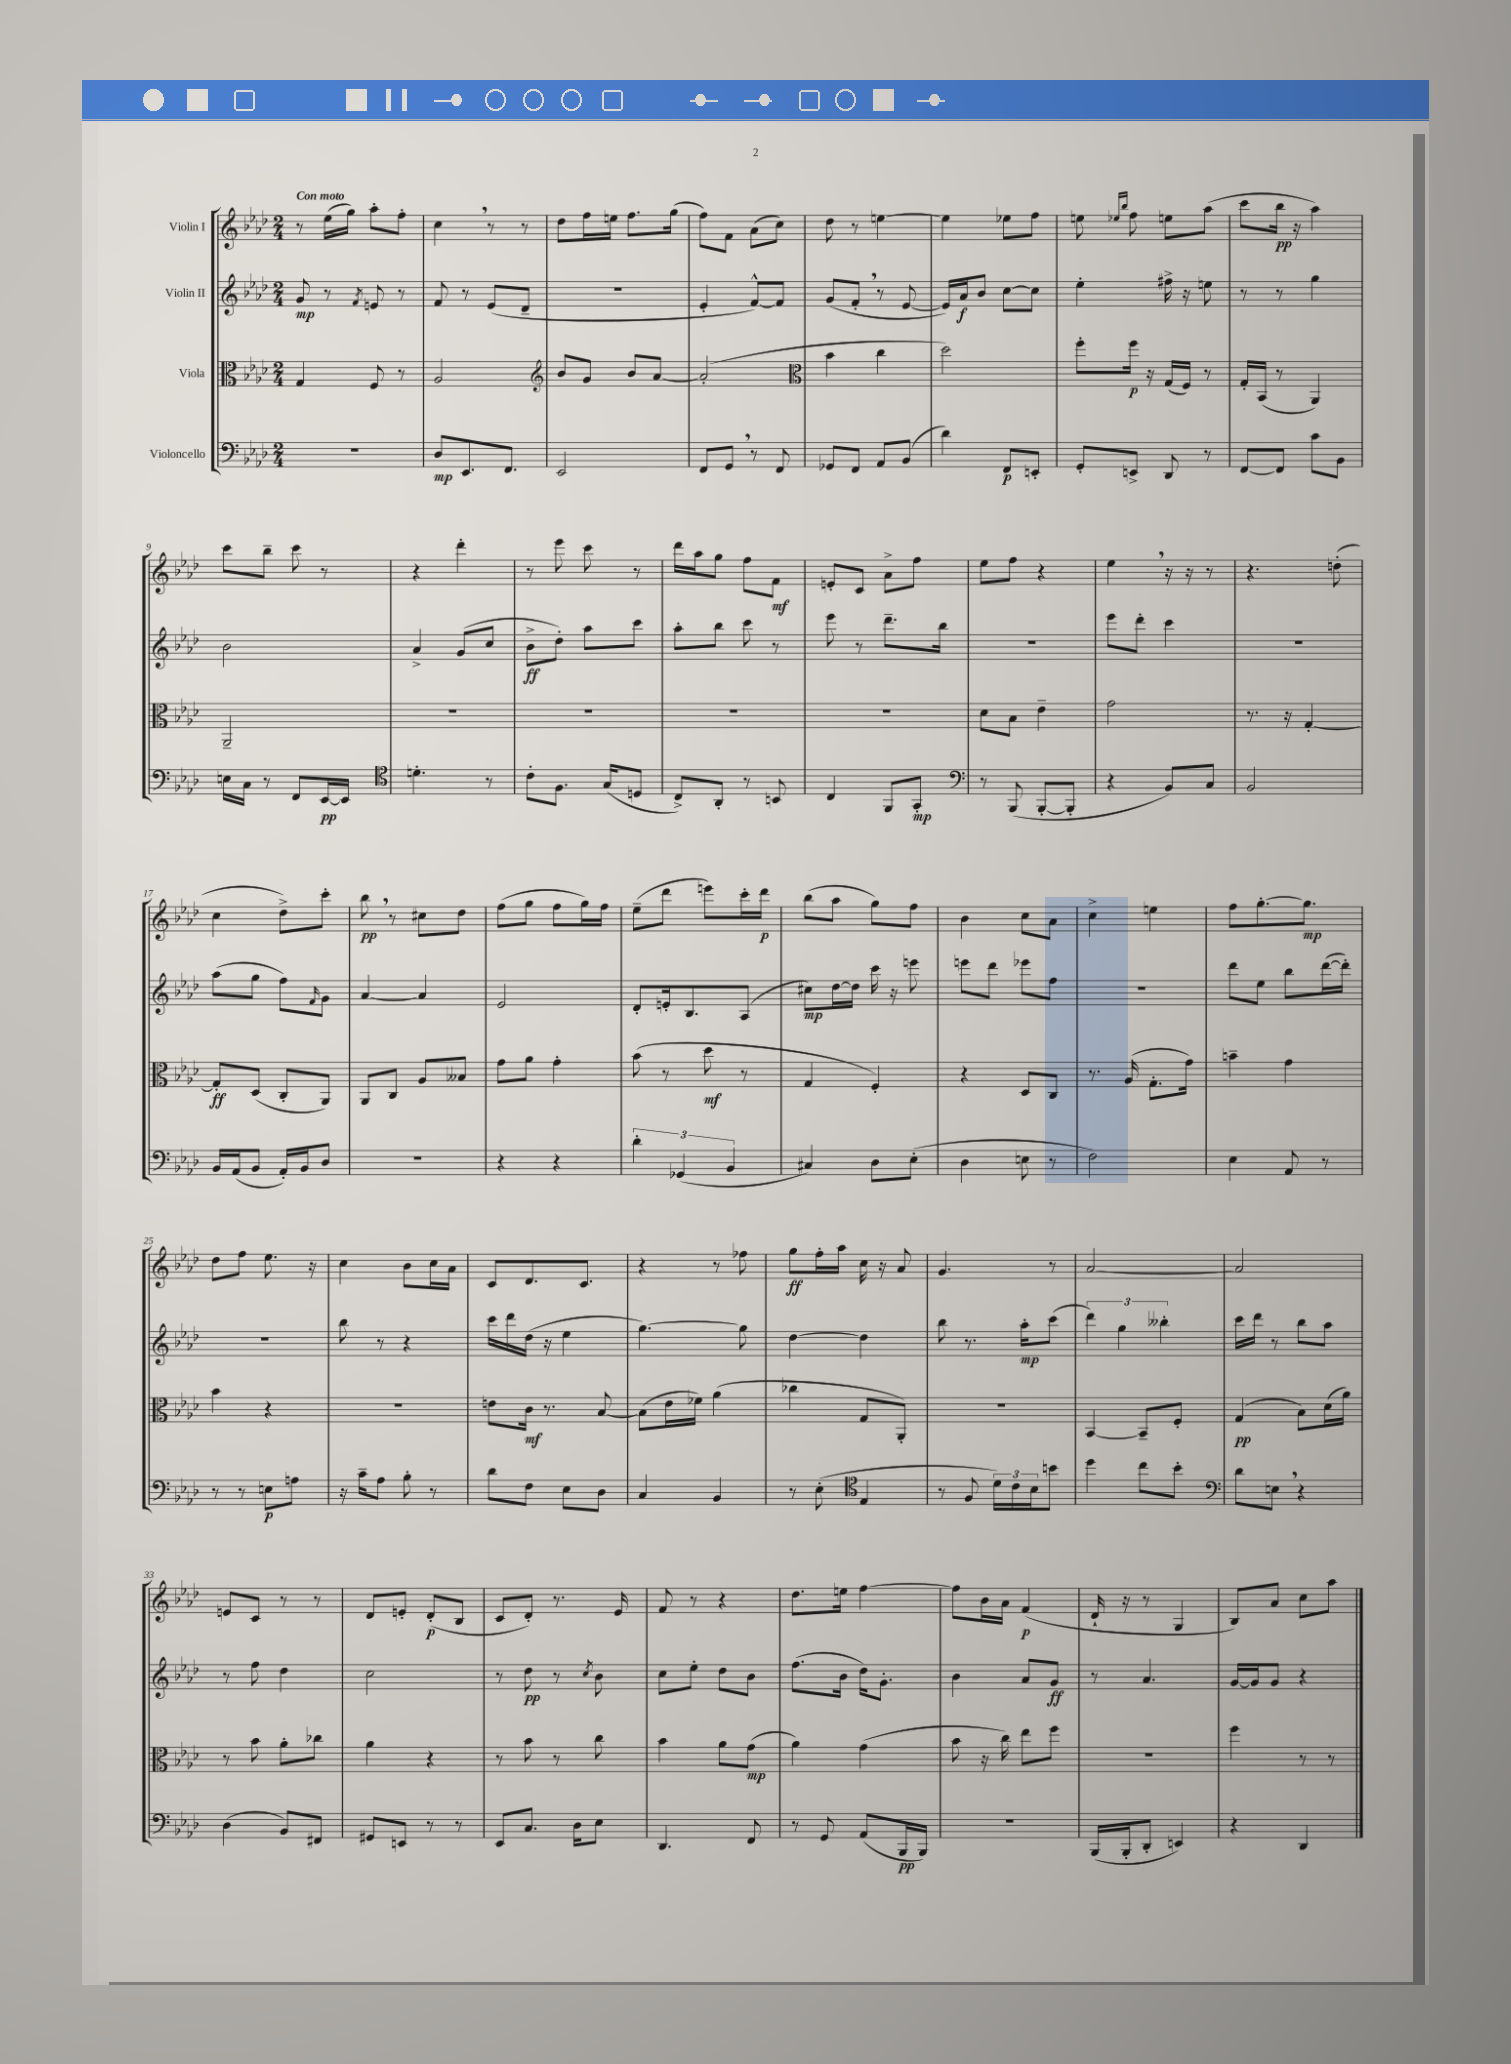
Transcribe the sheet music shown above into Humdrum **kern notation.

**kern	**kern	**kern	**kern
*staff4	*staff3	*staff2	*staff1
*clefF4	*clefC3	*clefG2	*clefG2
*k[b-e-a-d-]	*k[b-e-a-d-]	*k[b-e-a-d-]	*k[b-e-a-d-]
*M2/4	*M2/4	*M2/4	*M2/4
2r	4G	8g	8r
.	.	8r	(16ee-
.	.	.	16gg)
.	.	8qf	.
.	8F	8e	8aa-'
.	8r	8r	8ff'
=	=	=	=
8D-	2A-	8f	4cc
8.EE-	.	8r	.
.	.	(8e-	8r
8.FF	.	.	.
.	.	8d-~	8r
=	=	=	=
*	*clefG2	*	*
2EE-	8b-	2r	8dd-
.	8g	.	16ff
.	.	.	16ee
.	8b-	.	8.ff
.	[8a-	.	.
.	.	.	(16gg
=	=	=	=
8FF	(2a-']	4e-'	8ff)
8GG	.	.	8f
8r	.	[8f^^)	(8a-
8FF	.	8f]	8cc)
=	=	=	=
*	*clefC3	*	*
8GG-	4b-	(8g	8dd-
8FF	.	8f'	8r
8AA-	4cc	8r	[4ee
(8BB-	.	[8e-	.
=	=	=	=
4d-)	2dd-)	16e-])	4ee]
.	.	16a-	.
.	.	8b-	.
8FF	.	[8cc	8ee-
8EE'	.	8cc]	8ff
=	=	=	=
8GG'	8ff'	4ee-'	8ee
.	.	.	16qqee-
.	.	.	16qqbb-
8EE^	16ff	.	8ff
.	16r	.	.
8DD-	(16G	16ff#^	8ee
.	16F)	16r	.
8r	8r	8ee	(8aa-
=	=	=	=
[8FF	16G'	8r	8ccc
.	(16BB-	.	.
8FF]	8r	8r	16bb-
.	.	.	16r
8c	4AA-)	4gg	4aa-)
8BB-	.	.	.
=	=	=	=
16E	2AA-~	2b-	8ccc
16C	.	.	.
8r	.	.	8bb-~
8FF	.	.	8ccc
[16EE-	.	.	8r
16EE-]	.	.	.
=	=	=	=
*clefC4	*	*	*
4.d'	2r	4a-^	4r
.	.	(8g	4ddd-'
8r	.	8cc	.
=	=	=	=
8c'	2r	8b-^	8r
8.F	.	8dd-')	8eee-
.	.	8aa-	8ccc
(16G	.	.	.
8D	.	8ccc	8r
=	=	=	=
8C^)	2r	8aa-'	16ddd-
.	.	.	16aa-
8AA-'	.	8bb-	8gg
8r	.	8ccc	8ff
8BB	.	8r	8f
=	=	=	=
4C	2r	8eee-	8e'
.	.	8r	8c
8FF	.	8.ddd-~	8a-^
8GG'	.	.	8ff
.	.	16bb-	.
=	=	=	=
*clefF4	*	*	*
8r	8d-	2r	8ee-
(8BBB-	8B-	.	8ff
[8BBB-'	4e-~	.	4r
8BBB-']	.	.	.
=	=	=	=
4r	2g	8eee-	4ee-
.	.	8ddd-'	.
8BB-)	.	4ccc	16r
.	.	.	16r
8C	.	.	8r
=	=	=	=
2BB-	8.r	2r	4.r
.	16r	.	.
.	[4G'	.	.
.	.	.	(8dd'
=	=	=	=
16BB-	8G']	(8aa-	4cc
(16AA-	.	.	.
8BB-	(8D-	8gg	.
16AA-')	8C'	8ff)	8dd-^)
16BB-	.	.	.
.	.	16qqf	.
8D-	8AA-)	8g	8ccc'
=	=	=	=
2r	8AA-	[4a-	8bb-
.	8C	.	8r
.	8A-	4a-]	8cc#
.	8B--	.	8dd-
=	=	=	=
4r	8g	2e-	(8ff
.	8a-	.	8gg
4r	4g'	.	8ff
.	.	.	16gg)
.	.	.	16ff
=	=	=	=
6d-'	(8b-	8d-'	(8ee-~
.	8r	16e'	8ddd-
(6GG-	.	.	.
.	.	8.B-	.
.	8dd-	.	8eee)
6BB-	.	.	.
.	8r	(8A-	16ccc'
.	.	.	16ddd-
=	=	=	=
4C#)	4G	8cc#)	(8bb-
.	.	[16dd-	8aa-
.	.	16dd-]	.
8D-	4F')	16ccc	8gg)
.	.	16r	.
(8E-'	.	8eee	8ff
=	=	=	=
4D-	4r	8eee	4b-
.	.	8ddd-	.
8E	8D-	8eee-	8cc
8r	8C	8ff	8a-
=	=	=	=
2F)	8.r	2r	4cc^
.	(16A-	.	.
.	8.G'	.	4ee
.	16g)	.	.
=	=	=	=
4E-	4b~	8ddd-	8ff
.	.	8ee-	[8.gg'
8AA-	4g	8bb-	.
.	.	.	8.gg]
8r	.	([16ddd-	.
.	.	16ddd-'])	.
=	=	=	=
8r	4b-	2r	8dd-
8r	.	.	8ff
8E	4r	.	8.ee-
8A	.	.	.
.	.	.	16r
=	=	=	=
16r	2r	8bb-	4cc
16c~	.	.	.
8A-	.	8r	.
8B-'	.	4r	8b-
8r	.	.	16cc
.	.	.	16a-
=	=	=	=
8d-	8e	16ccc	8c
.	.	16ddd-	.
8F	16c	(16dd-	8.d-
.	8.r	16r	.
8E-	.	4ee-	.
.	.	.	8.c
8D-	[8B-	.	.
=	=	=	=
4C	(8B-]	[4.gg)	4r
.	16e-	.	.
.	16f-)	.	.
4BB-	(4a-	.	8r
.	.	8gg]	8ff-
=	=	=	=
8r	4cc-	[4dd-	8gg
(8E-'	.	.	16ff'
.	.	.	16aa-
*clefC4	*	*	*
4E-	8G	4dd-]	16cc
.	.	.	16r
.	8AA-')	.	8a-
=	=	=	=
8r	2r	8bb-	4.g
8F	.	8.r	.
24d-)	.	.	.
24c	.	.	.
.	.	16aa-'	.
24B-	.	.	.
8b	.	(8ccc	8r
=	=	=	=
4dd-	[4BB-	6ddd-)	[2a-
.	.	6gg	.
8cc	8BB-~]	.	.
.	.	6bb--'	.
8b-'	8F'	.	.
=	=	=	=
*clefF4	*	*	*
8d-	(4G	16ccc	2a-]
.	.	16ddd-	.
8E	.	8r	.
4r	8B-)	8bb-	.
.	(16d-	8aa-	.
.	16a-)	.	.
=	=	=	=
(4D-	8r	8r	8e
.	8b-	8ff	8c
8BB-)	8a-'	4dd-	8r
8FF#	8cc-	.	8r
=	=	=	=
8GG#	4a-	2cc	8d-
8EE	.	.	8e'
8r	4r	.	(8d-'
8r	.	.	8B-
=	=	=	=
8EE-	8r	8r	8c
8.C	8b-	8dd-	8d-')
.	8r	8r	8.r
16D-	.	.	.
.	.	8qcc	.
8E-	8cc	8b-	.
.	.	.	16e-
=	=	=	=
4.DD-	4b-	8cc	8f
.	.	8ee-'	8r
.	8a-	8dd-	4r
8FF	(8g	8b-	.
=	=	=	=
8r	4a-)	(8.ff	8.dd-
8GG	.	.	.
.	.	16b-	16ee
(8AA-	(4g	16dd-)	[4ff
.	.	8.g'	.
16BBB-	.	.	.
16BBB-)	.	.	.
=	=	=	=
2r	8b-	4b-	8ff]
.	16r	.	16b-
.	16cc)	.	16a-
.	8ee-	8a-	(4f
.	8ff	8g	.
=	=	=	=
(16BBB-	2r	8r	16d-`
16BBB-'	.	.	16r
8DD-'	.	4.a-	8r
4EE)	.	.	4G
=	=	=	=
4r	4ff	[16g	8B-)
.	.	16g]	.
.	.	8g	8a-
4DD-	8r	4r	8cc
.	8r	.	8aa-
==	==	==	==
*-	*-	*-	*-
